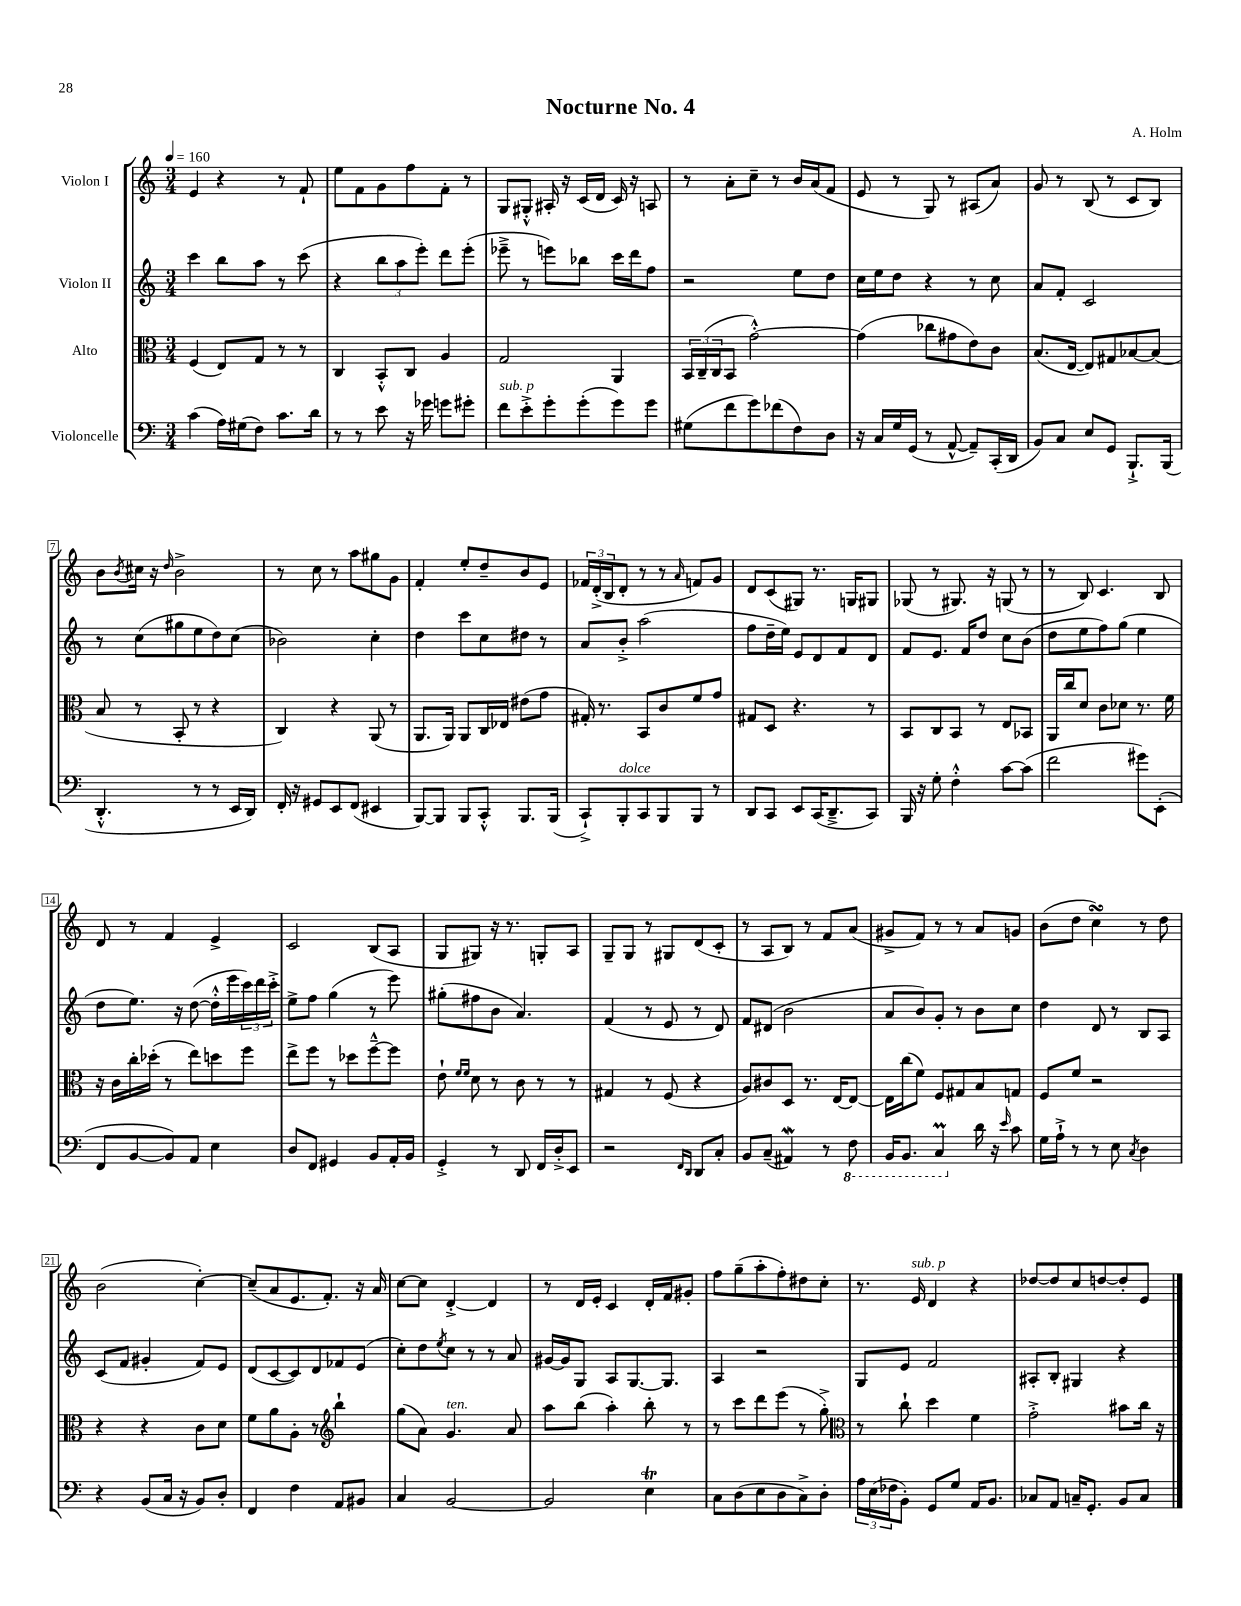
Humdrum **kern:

**kern	**kern	**kern	**kern
*staff4	*staff3	*staff2	*staff1
*clefF4	*clefC3	*clefG2	*clefG2
*k[]	*k[]	*k[]	*k[]
*M3/4	*M3/4	*M3/4	*M3/4
*MM160	*MM160	*MM160	*MM160
(4c	(4F	4ccc	4e
16A)	8E)	8bb	4r
(16G#	.	.	.
8F)	8G	8aa	.
8.c	8r	8r	8r
.	8r	(8ccc	8f`
16d	.	.	.
=	=	=	=
8r	4C	4r	8ee
8r	.	.	8f
8e	8BB'^^	12bb	8g
.	.	12aa	.
16r	8C	.	8ff
.	.	12eee')	.
16g-	.	.	.
8g	4A	8ddd	8f'
8g#'	.	(8eee'	8r
=	=	=	=
8f	2G	8eee-~^	8G
8e'^	.	8r	8G#'^^
8g'	.	8eee)	16A#'
.	.	.	16r
(8g'	.	8bb-	(16c
.	.	.	16d
8g)	4AA	16ccc	16c)
.	.	16ddd	16r
8g	.	8ff	8A
=	=	=	=
(8G#	24BB	2r	8r
.	(24C~	.	.
.	24C	.	.
8f	8BB	.	8a'
8g)	[2g'^^)	.	8cc~
(8f-	.	.	8r
8F)	.	8ee	16b
.	.	.	(16a
8D	.	8dd	8f
=	=	=	=
16r	(4g]	16cc	8e
16C	.	16ee	.
16G	.	8dd	8r
(16GG	.	.	.
8r	8cc-	4r	8G)
[8AA^^	8g#	.	8r
8AA~])	8e)	8r	(8A#
(16CC'	8c	8cc	8a)
16DD	.	.	.
=	=	=	=
8BB)	(8.B	8a	8g
8C	.	8f'	8r
.	[16E	.	.
8E	8E])	2c	(8B
8GG	8G#	.	8r
8.BBB`^	[8B-	.	8c
.	(8B-]	.	8B)
(16BBB	.	.	.
=	=	=	=
4.DD'^^	8B	8r	8b
.	.	.	8qb
.	8r	(8cc	16cc#
.	.	.	16r
.	.	.	16qqdd
.	8BB'	8gg#	2b^
8r	8r	8ee	.
8r	4r	8dd)	.
16EE	.	(8cc	.
16DD)	.	.	.
=	=	=	=
16FF'	4C)	2b-)	8r
16r	.	.	.
8GG#	.	.	8cc
8EE	4r	.	8r
(8FF	.	.	8aa
4EE#	(8AA	4cc'	8gg#
.	8r	.	8g
=	=	=	=
[8BBB)	8.AA	4dd	4f'
8BBB]	.	.	.
.	16AA)	.	.
8BBB	8AA	8ccc	8ee'
8CC'^^	16C	8cc	8dd~
.	16E-	.	.
8.BBB	(8e#	8dd#	8b
.	8g	8r	8e
(16BBB	.	.	.
=	=	=	=
8CC`^)	16G#')	8a	24f-
.	.	.	(24d'^
.	8.r	.	.
.	.	.	24B
8BBB'	.	8b'^	8d'
8CC	8BB	(2aa	8r
8BBB	8c	.	8r
.	.	.	16qqa
8BBB	8f	.	8f)
8r	8g	.	8g
=	=	=	=
8DD	8G#	8ff	8d
8CC	8D	16dd~	(8c
.	.	16ee)	.
8EE	4.r	8e	8G#)
(16CC	.	8d	8.r
8.DD~^	.	.	.
.	.	8f	.
.	.	.	16G
8CC)	8r	8d	8G#
=	=	=	=
16BBB	8BB	8f	(8G-
16r	.	.	.
8G'	8C	8.e	8r
4F'^^	8BB	.	8.G#)
.	.	16f	.
.	8r	8dd	.
.	.	.	16r
[8c	8E	8cc	(8G
(8c]	8BB-	(8b	8r
=	=	=	=
2f	16AA	8dd	8r
.	16cc	.	.
.	8d	8ee	8B)
.	8c	8ff)	4.c
.	8d-	(8gg	.
8g#)	8.r	4ee	.
(8EE'	.	.	8B
.	16f	.	.
=	=	=	=
8FF	16r	8dd	8d
.	16c	.	.
[8BB	16cc'	8.ee)	8r
.	(16dd-'	.	.
8BB])	8r	.	4f
.	.	16r	.
8AA	8ee)	([8dd	.
4E	8dd	16dd'^^]	4e^
.	.	16eee	.
.	8ff	24ccc)	.
.	.	24ddd	.
.	.	24ccc'^	.
=	=	=	=
8D	8ee^	8ee^	2c
8FF	8ff	8ff	.
4GG#	8r	(4gg	.
.	8dd-	.	.
8BB	[8ff~^^	8r	(8B
16AA'	8ff]	8eee)	8A
16BB	.	.	.
=	=	=	=
4GG'^	8e`	(8gg#'	8G
.	16qqf	.	.
.	16qqf	.	.
.	8d	8ff#	8G#)
8r	8r	8b	16r
.	.	.	8.r
8DD	8c	4.a)	.
16FF	8r	.	8G'
16D'^	.	.	.
8EE	8r	.	8A
=	=	=	=
2r	4G#	(4f	8G~
.	.	.	8G
.	8r	8r	8r
.	(8F	8e	8G#
16qqFF	.	.	.
16qqDD	.	.	.
8DD	4r	8r	(8d
8C'	.	8d)	8c'
=	=	=	=
8BB	8A)	8f	8r
(8C~	8c#	(8d#	8A
4AA#)	8D	2b	8B)
.	8.r	.	8r
8r	.	.	8f
.	[16E	.	.
8FF	8E_	.	(8a
=	=	=	=
16BBB	16E]	8a	8g#^
8.BBB	(16cc	.	.
.	8f)	8b)	8f)
4CC	8F	8g'	8r
.	8G#	8r	8r
16d	8B	8b	8a
16r	.	.	.
16qqe	.	.	.
8c	8G	8cc	8g
=	=	=	=
16G	8F	4dd	(8b
16A`^	.	.	.
8r	8f	.	8dd
8r	2r	8d	4cc)
8E	.	8r	.
8qC	.	.	.
4D	.	8B	8r
.	.	8A	8dd
=	=	=	=
4r	4r	(8c	(2b
.	.	8f	.
(8BB	4r	4g#'	.
16C	.	.	.
16r	.	.	.
8BB)	8c	8f)	[4cc')
8D'	8d	8e	.
=	=	=	=
4FF	8f	(8d	(8cc~]
.	8a	[8c	8a
4F	8A'	8c])	8.e
.	8r	8d	.
.	.	.	8.f')
*	*clefG2	*	*
8AA	4bb`	8f-	.
8BB#	.	(8e	16r
.	.	.	16a
=	=	=	=
4C	(8gg	8cc')	[8cc
.	8a)	8dd	8cc]
.	.	8qee	.
[2BB	4.g	8cc	[4d'^
.	.	8r	.
.	.	8r	4d]
.	8a	8a	.
=	=	=	=
2BB]	8aa	[16g#	8r
.	.	16g#]	.
.	(8bb	8G	16d
.	.	.	16e'
.	4aa')	8A	4c
.	.	[8.G	.
4E	8bb'	.	16d'
.	.	8.G]	16f
.	8r	.	8g#'
=	=	=	=
8C	8r	4A	8ff
(8D	8ccc	.	(8gg~
8E	8ddd	2r	8aa'
8D	(8eee	.	8ff')
8C^)	8r	.	8dd#
8D'	8gg'^)	.	8cc'
=	=	=	=
*	*clefC3	*	*
24A	8r	8G	8.r
(24E	.	.	.
24F-	.	.	.
8BB')	8cc`	8e	.
.	.	.	16e
8GG	4dd	2f	4d
8G	.	.	.
16AA	4f	.	4r
8.BB	.	.	.
=	=	=	=
8C-	2g'^	8A#'	[8dd-
8AA	.	8B'	8dd-]
16C~	.	4G#	8cc
8.GG'	.	.	.
.	.	.	[8dd
8BB	8b#	4r	8dd']
8C	16cc	.	8e
.	16r	.	.
==	==	==	==
*-	*-	*-	*-
